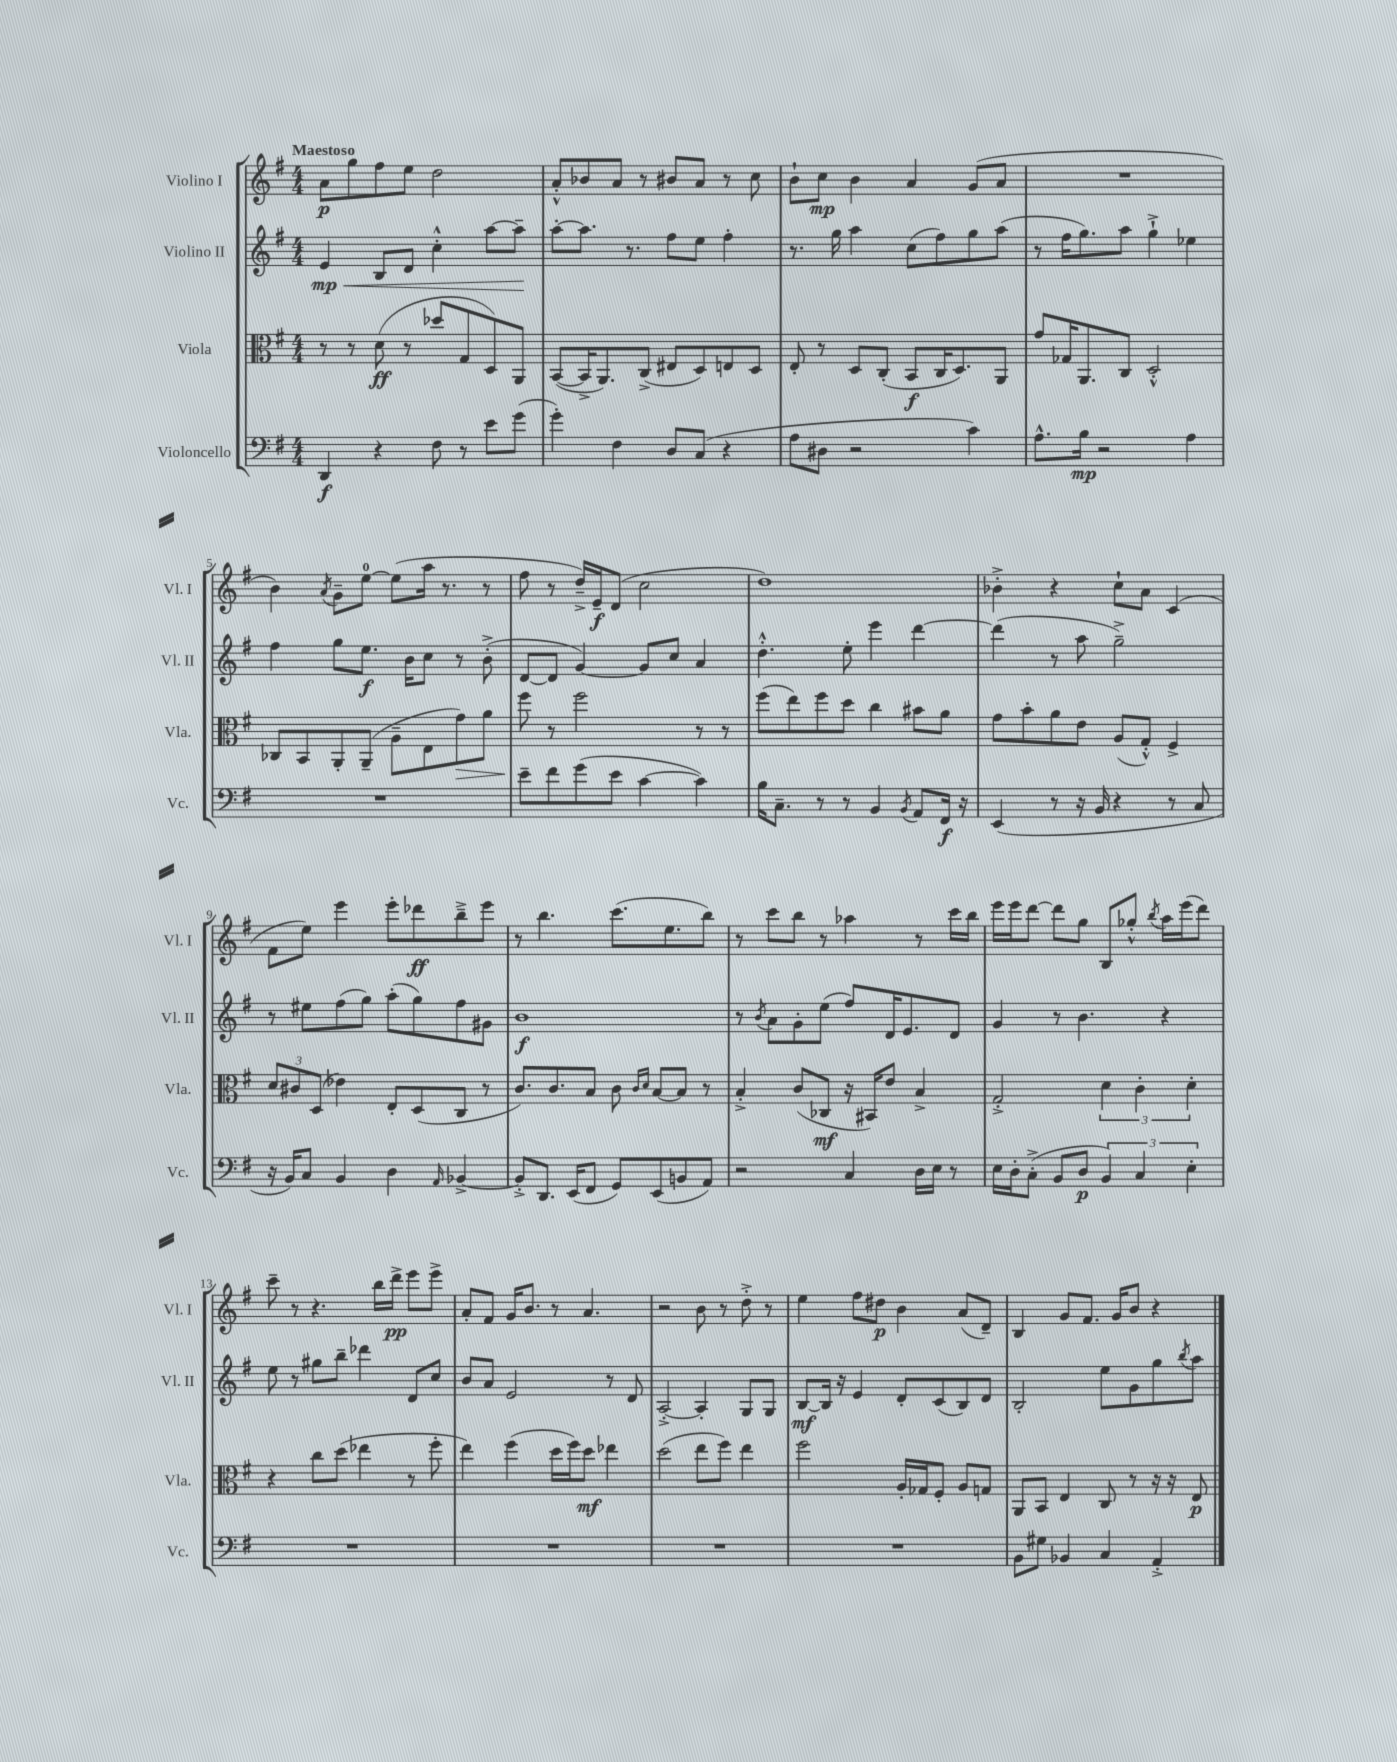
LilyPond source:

<<
\new StaffGroup <<
\new Staff = "s0" \with { instrumentName = "Violino I" shortInstrumentName = "Vl. I" } {
    \clef treble \key g \major \numericTimeSignature \time 4/4 \tempo "Maestoso"
    a'8\p g''8 fis''8 e''8 d''2 |
    a'8-.-^ bes'8 a'8 r8 bis'8 a'8 r8 c''8 |
    b'8-! c''8\mp b'4 a'4 g'8( a'8 |
    R1 |
    b'4) \acciaccatura { a'8 } g'8-- e''8-0~ e''8( a''16 r8. r8 |
    fis''8 r8 d''16--->) e'16--\f d'8( c''2 |
    d''1) |
    bes'4-.-> r4 c''8-! a'8 c'4( |
    fis'8 e''8) e'''4 e'''8-. des'''8\ff b''8---> e'''8 |
    r8 b''4. c'''8.( e''8. b''8) |
    r8 c'''8 b''8 r8 aes''4 r8 c'''16 b''16 |
    e'''16 e'''16 d'''8~ d'''8 g''8 b8 ges''8-.-^ \acciaccatura { b''8 } a''16 e'''16( d'''8) |
    c'''8-- r8 r4. b''16 d'''16->\pp e'''8 e'''8-> |
    a'8-. fis'8 g'16 b'8. r8 a'4. |
    r2 b'8 r8 d''8-.-> r8 |
    e''4 fis''8 dis''8\p b'4 a'8( d'8--) |
    b4 g'8 fis'8. g'16 b'8 r4 \bar "|." |
}
\new Staff = "s1" \with { instrumentName = "Violino II" shortInstrumentName = "Vl. II" } {
    \clef treble \key g \major \numericTimeSignature \time 4/4
    e'4\mp\< b8 d'8 c''4-.-^ a''8~ a''8--\! |
    a''8~-. a''8. r8. fis''8 e''8 fis''4-. |
    r8. g''16 a''4 c''8( fis''8) g''8 a''8( |
    r8 fis''16 g''8.) a''8 g''4-!-> ees''4 |
    fis''4 g''8 e''8.\f b'16 c''8 r8 b'8-.->( |
    d'8~ d'8 g'4~) g'8 c''8 a'4 |
    d''4.-.-^ e''8-. e'''4 d'''4~ |
    d'''4( r8 a''8 g''2--->) |
    r8 eis''8 fis''8( g''8) a''8-.( g''8) fis''8 gis'8 |
    b'1\f |
    r8 \acciaccatura { b'8 } a'8 g'8-. e''8( fis''8) d'16 e'8. d'8 |
    g'4 r8 b'4. r4 |
    e''8 r8 gis''8 b''8-- des'''4 d'8 c''8 |
    b'8 a'8 e'2 r8 d'8 |
    a2~-.-> a4-. g8 g8 |
    b8~\mf b16 r16 e'4 d'8-. c'8( b8) d'8 |
    b2-. e''8 g'8 g''8 \acciaccatura { b''8 } a''8 \bar "|." |
}
\new Staff = "s2" \with { instrumentName = "Viola" shortInstrumentName = "Vla." } {
    \clef alto \key g \major \numericTimeSignature \time 4/4
    r8 r8 d'8\ff( r8 des''8 g8 d8) a,8 |
    b,8~( b,16-> a,8.) c8->( eis8 d8) e8 d8 |
    e8-. r8 d8 c8-.( b,8\f c16 d8.) a,8 |
    g'8 ges16 a,8. c8 d2-.-^ |
    ces8 b,8 a,8-. a,8--( a8-- e8 g'8\>) a'8 |
    fis''8\! r8 fis''2 r8 r8 |
    fis''8( e''8) fis''8 d''8 c''4 bis'8 a'8 |
    g'8 b'8-. a'8 e'8 a8( g8-.-^) fis4-> |
    \tuplet 3/2 { d'8 cis'8 d8( } ees'4) e8-. d8( c8 r8 |
    c'8.) c'8. b8 c'8 \grace { c'16 d'16 } b8~ b8 r8 |
    b4-.-> c'8( ces8\mf r16 bis,16) e'8 b4-> |
    g2-.-> \tuplet 3/2 { d'4 c'4-. d'4-. } |
    r4 c''8 d''8( ees''4 r8 fis''8-. |
    e''4) fis''4( d''16 fis''16) d''8\mf ees''4 |
    d''2( e''8 fis''8) e''4 |
    fis''2 a16-. ges16 fis8-. a8 g8 |
    a,8 b,8 e4 c8 r8 r16 r16 e8\p \bar "|." |
}
\new Staff = "s3" \with { instrumentName = "Violoncello" shortInstrumentName = "Vc." } {
    \clef bass \key g \major \numericTimeSignature \time 4/4
    d,4\f r4 fis8 r8 e'8 g'8( |
    g'4-.) fis4 d8 c8( r4 |
    a8 dis8 r2 c'4) |
    a8.-^ b16\mp r2 a4 |
    R1 |
    e'8-- fis'8 g'8( e'8 c'4~ c'4) |
    b16 c8.-- r8 r8 b,4 \acciaccatura { b,8 } a,8 fis,16\f r16 |
    e,4( r8 r16 b,16 r4 r8 c8 |
    r16 b,16) c8 b,4 d4 \grace { a,16 } bes,4~-> |
    bes,8-.-> d,8. e,16( fis,8 g,8) e,8( b,8 a,8) |
    r2 c4 d16 e16 r8 |
    e16 d16-. c8-.->( b,8 d8\p \tuplet 3/2 { b,4) c4 e4-. } |
    R1 |
    R1 |
    R1 |
    R1 |
    b,8 gis8 bes,4 c4 a,4-.-> \bar "|." |
}
>>
>>
